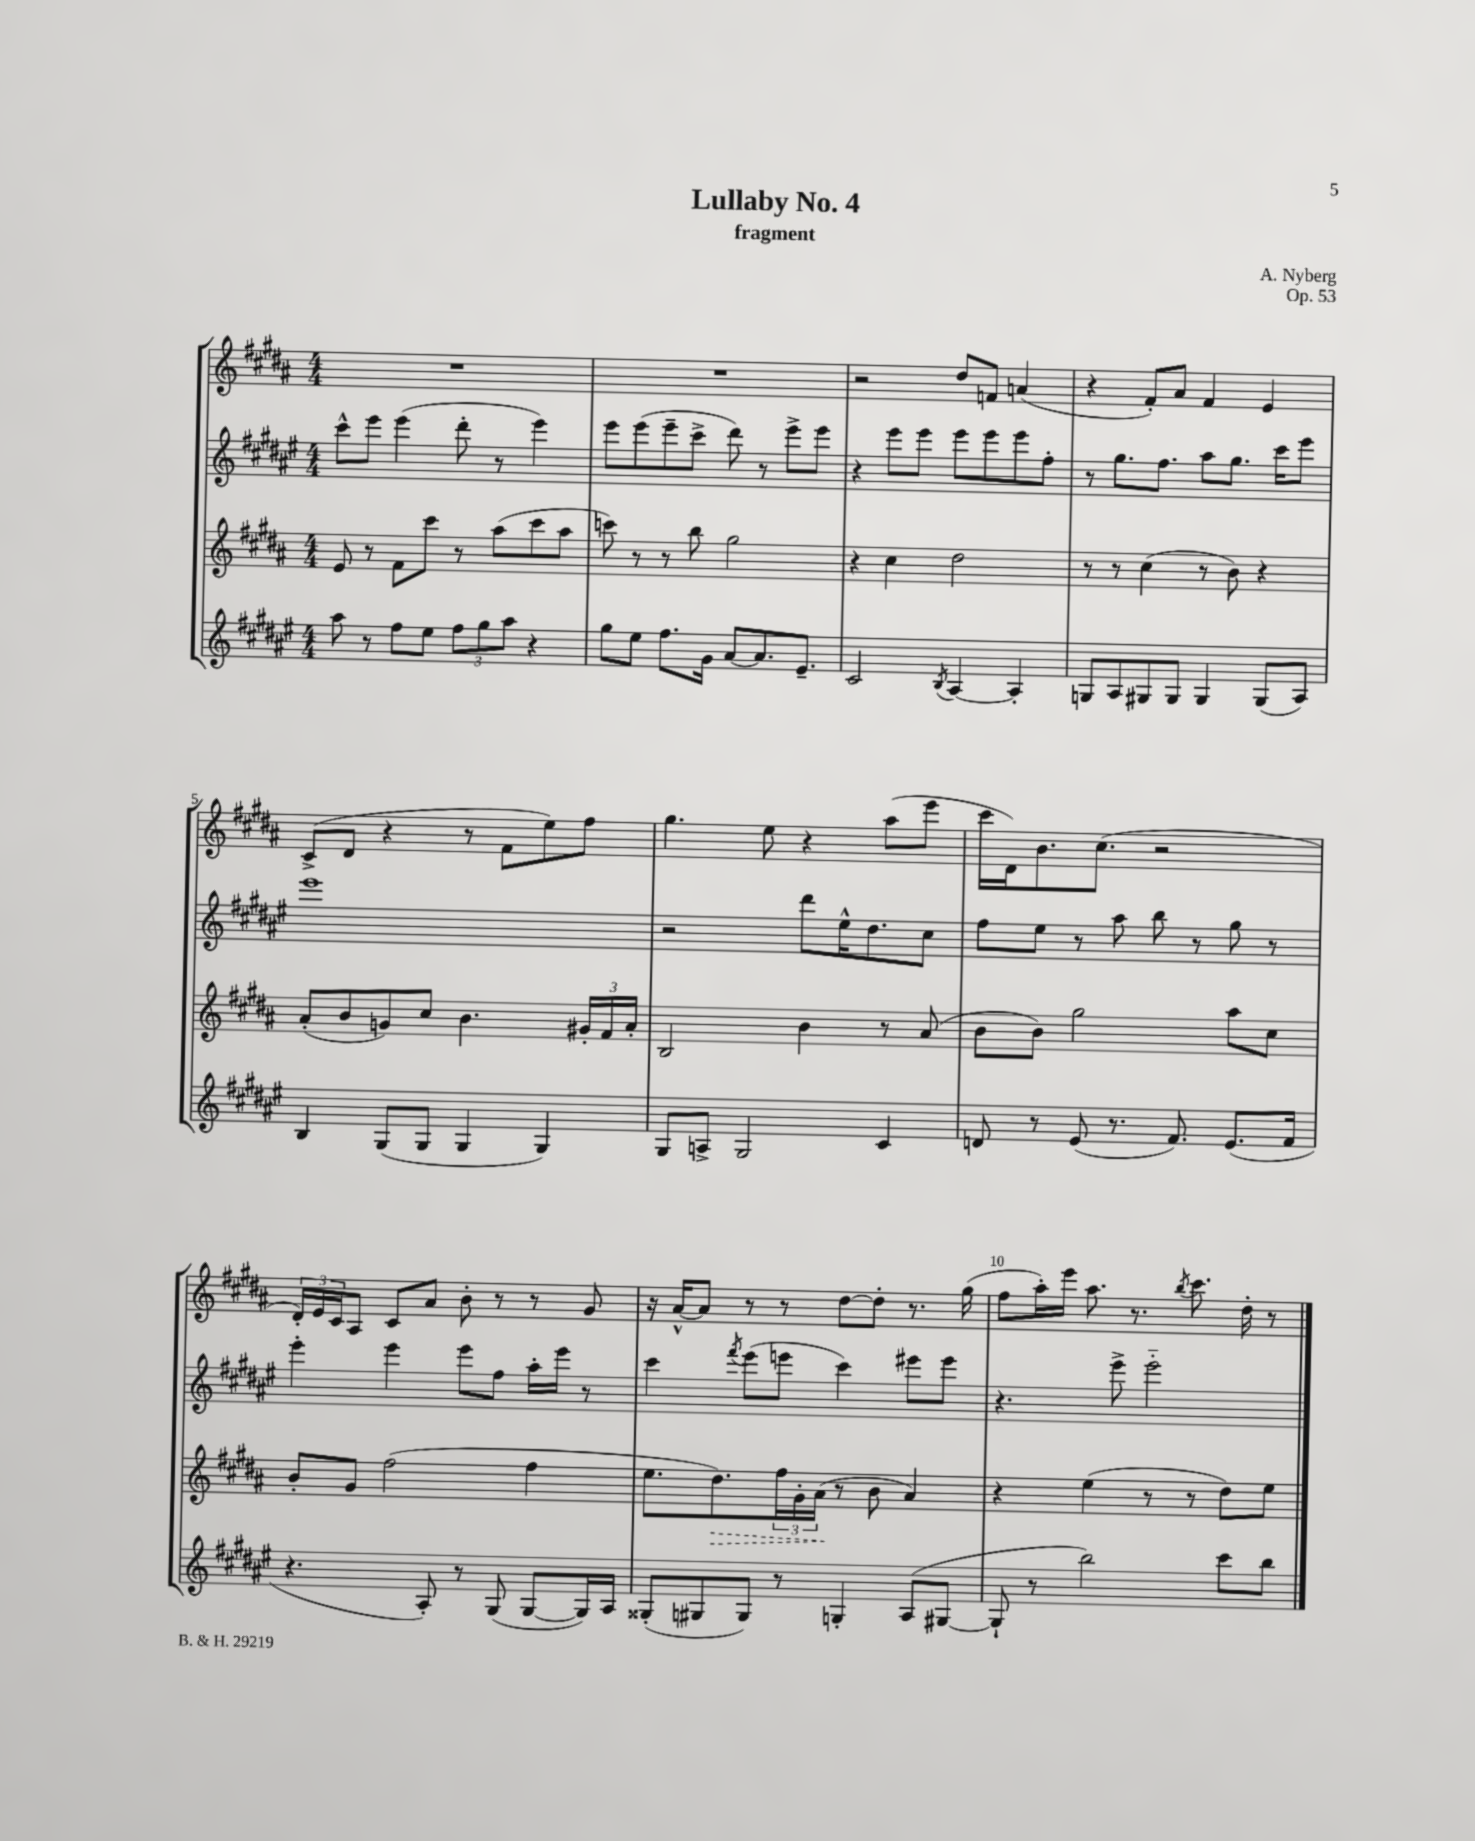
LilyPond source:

\header { title = "Lullaby No. 4" composer = "A. Nyberg" subtitle = "fragment" opus = "Op. 53" }
<<
\new StaffGroup <<
\new Staff = "s0" {
    \clef treble \key b \major \numericTimeSignature \time 4/4
    R1 |
    R1 |
    r2 dis''8 f'8 a'4( |
    r4 fis'8-.) ais'8 fis'4 e'4 |
    cis'8->( dis'8 r4 r8 fis'8 e''8) fis''8 |
    gis''4. e''8 r4 ais''8( e'''8 |
    cis'''16 dis'16) b'8. cis''8.( r2 |
    \tuplet 3/2 { dis'16-.) e'16 cis'16 } ais8 cis'8 ais'8 b'8-. r8 r8 gis'8 |
    r16 ais'16~-^ ais'8 r8 r8 dis''8~ dis''8-. r8. gis''16( |
    fis''8 ais''16-.) e'''16 ais''8. r8. \acciaccatura { b''8 } cis'''8. dis''16-. r8 \bar "|." |
}
\new Staff = "s1" {
    \clef treble \key fis \major \numericTimeSignature \time 4/4
    cis'''8-^ eis'''8 eis'''4( dis'''8-. r8 eis'''4) |
    eis'''8 eis'''8( eis'''8-- cis'''8-> dis'''8) r8 eis'''8-> eis'''8 |
    r4 eis'''8 eis'''8 eis'''8 eis'''8 eis'''8 fis''8-. |
    r8 gis''8. fis''8. ais''8 gis''8. cis'''16 eis'''8 |
    eis'''1 |
    r2 dis'''8 eis''16-^ dis''8. cis''8 |
    fis''8 eis''8 r8 ais''8 b''8 r8 gis''8 r8 |
    eis'''4-. eis'''4 eis'''8 fis''8 ais''16-. eis'''16 r8 |
    cis'''4 \acciaccatura { fis'''8 } eis'''8( e'''8 cis'''4) eis'''8 eis'''8 |
    r4. eis'''8-> eis'''2-_ \bar "|." |
}
\new Staff = "s2" {
    \clef treble \key b \major \numericTimeSignature \time 4/4
    e'8 r8 fis'8 cis'''8 r8 ais''8( cis'''8 ais''8 |
    c'''8) r8 r8 b''8 gis''2 |
    r4 cis''4 dis''2 |
    r8 r8 cis''4( r8 b'8) r4 |
    ais'8-.( b'8 g'8) cis''8 b'4. \tuplet 3/2 { gis'16-. fis'16 ais'16-. } |
    b2 b'4 r8 ais'8( |
    b'8 b'8) gis''2 ais''8 cis''8 |
    b'8-. gis'8 fis''2( fis''4 |
    e''8. \once \override Hairpin.style = #'dashed-line dis''8.\>) \tuplet 3/2 { fis''16 gis'16-. ais'16\!( } r8 b'8 ais'4) |
    r4 e''4( r8 r8 dis''8) e''8 \bar "|." |
}
\new Staff = "s3" {
    \clef treble \key fis \major \numericTimeSignature \time 4/4
    ais''8 r8 fis''8 eis''8 \tuplet 3/2 { fis''8 gis''8 ais''8 } r4 |
    gis''8 eis''8 fis''8. gis'16 ais'8~ ais'8. eis'8.-- |
    cis'2 \acciaccatura { b8 } ais4~ ais4-. |
    g8 ais8 gis8 gis8 gis4 gis8( ais8) |
    b4 gis8( gis8 gis4 gis4) |
    gis8 a8-> gis2 cis'4 |
    d'8 r8 eis'8( r8. fis'8.) eis'8.( fis'16 |
    r4. ais8-.) r8 gis8( gis8~ gis16) ais16 |
    gisis8-.( gis8 gis8) r8 g4-. ais8( gis8~ |
    gis8-! r8 b''2) cis'''8 b''8 \bar "|." |
}
>>
>>
\layout { \context { \Score \override BarNumber.break-visibility = ##(#f #t #t) barNumberVisibility = #(every-nth-bar-number-visible 5) } }
